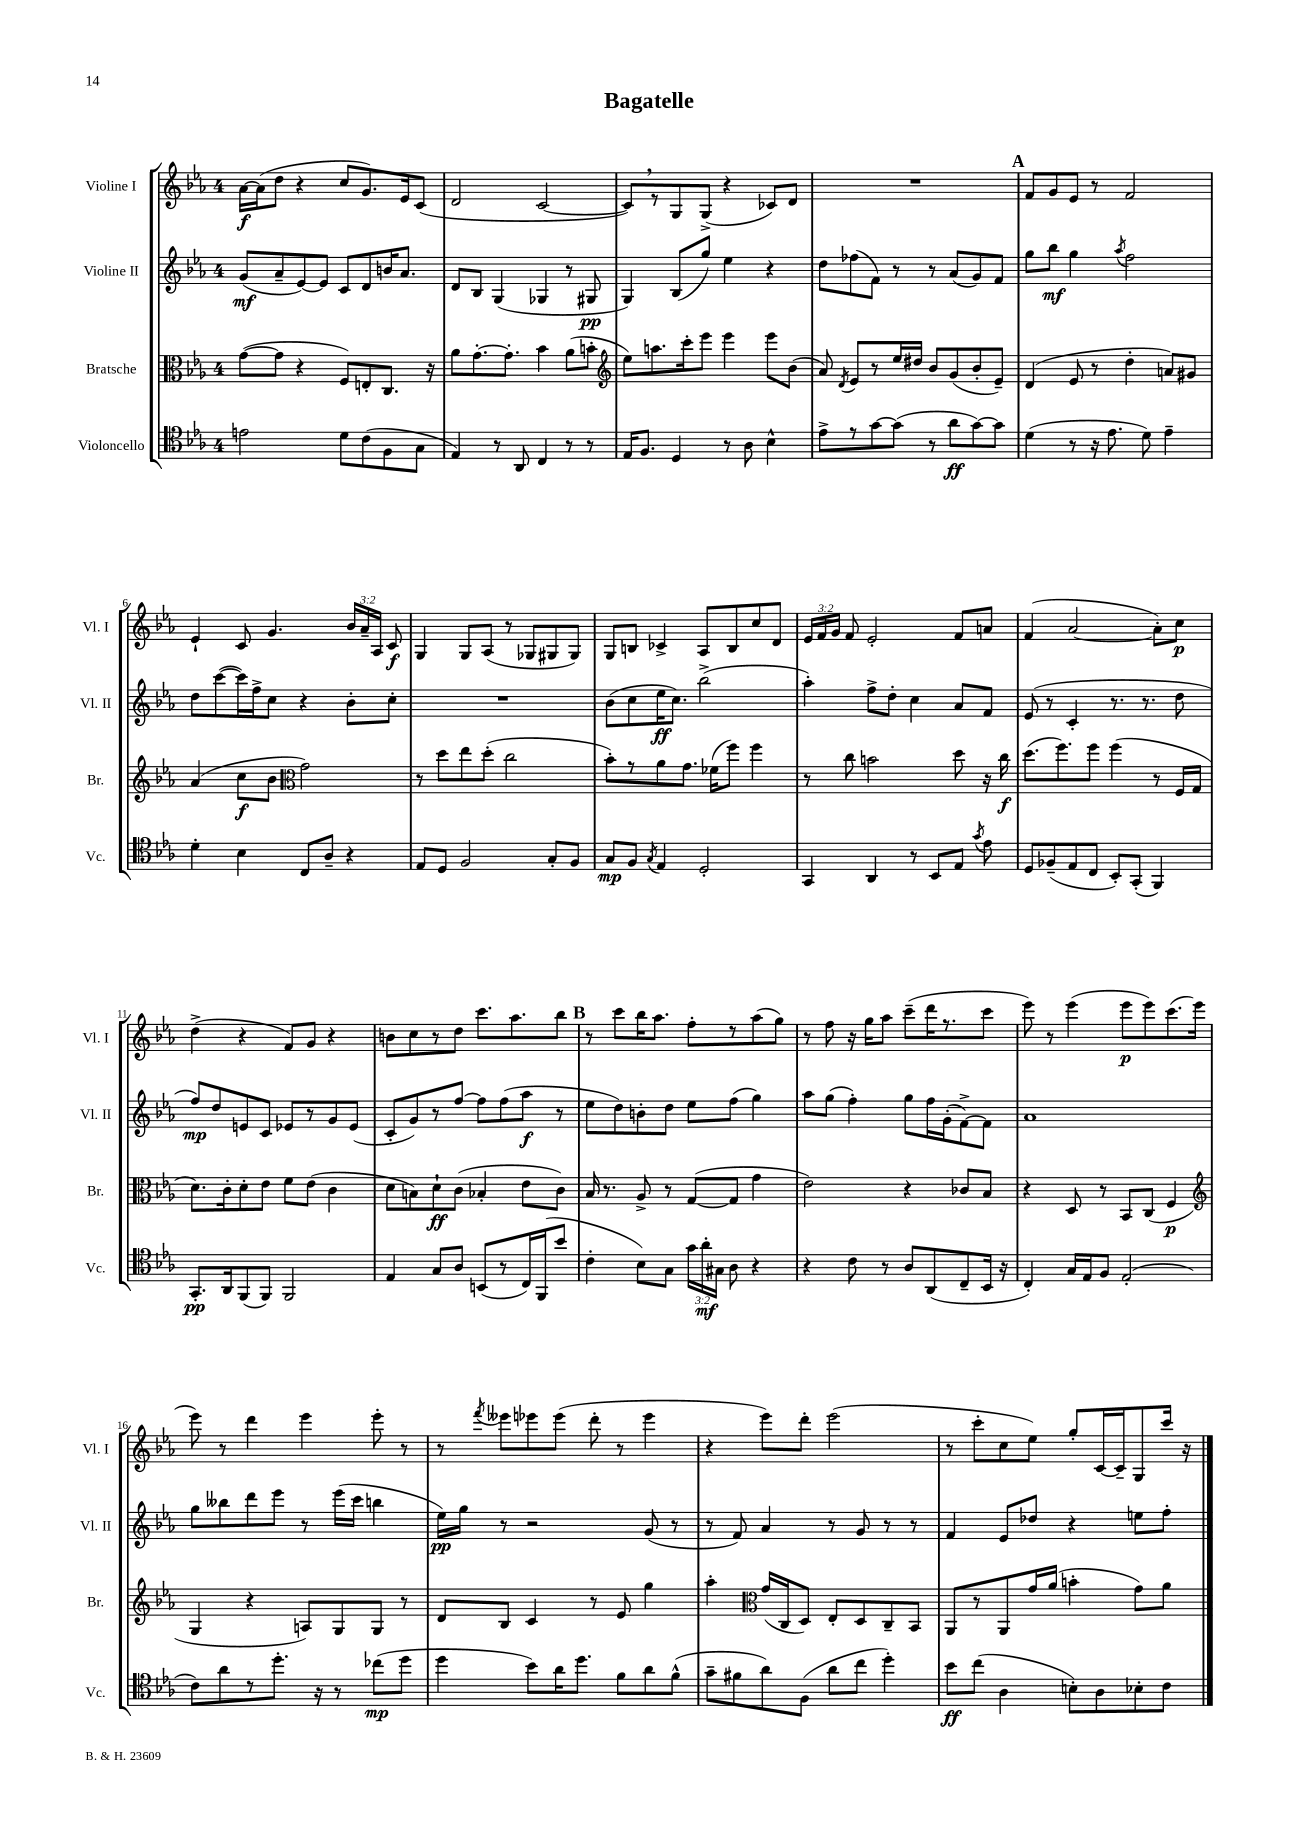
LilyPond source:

\header { title = "Bagatelle" }
<<
\new StaffGroup <<
\new Staff = "s0" \with { instrumentName = "Violine I" shortInstrumentName = "Vl. I" } {
    \clef treble \key ees \major \once \override Staff.TimeSignature.style = #'single-digit \time 4/4 \override Staff.TupletNumber.text = #tuplet-number::calc-fraction-text
    \autoBeamOff aes'16[~\f aes'16( d''8] r4 c''8[ g'8.) ees'16 c'8]( |
    d'2 c'2~ |
    c'8[) \breathe r8 g8 g8]->( r4 ces'8[) d'8] |
    R1 |
    \mark \markup { \bold "A" } f'8[ g'8 ees'8] r8 f'2 |
    ees'4-! c'8 g'4. \tuplet 3/2 { bes'16[ aes'16-- aes16] } c'8\f |
    g4 g8[ aes8]( r8 ges8[ gis8 gis8]) |
    g8[ b8] ces'4-> aes8[ b8 c''8 d'8] |
    \tuplet 3/2 { ees'16[ f'16 g'16] } f'8 ees'2-. f'8[ a'8] |
    f'4( aes'2~ aes'8[-.) c''8]\p |
    d''4->( r4 f'8[) g'8] r4 |
    b'8[ c''8 r8 d''8] c'''8.[ aes''8. bes''8] |
    \mark \markup { \bold "B" } r8 c'''8[ bes''16 aes''8.] f''8[-. r8 aes''8( g''8]) |
    r8 f''8 r16 g''16[ aes''8] c'''8[--( d'''16 r8. c'''8] |
    ees'''8) r8 ees'''4( ees'''8[\p ees'''8) c'''8.( ees'''16] |
    ees'''8) r8 d'''4 ees'''4 ees'''8-. r8 |
    r8 \acciaccatura { f'''8 } eeses'''8[ ees'''8 ees'''8]( d'''8-. r8 ees'''4 |
    r4 ees'''8[) d'''8]-. ees'''2( |
    r8 c'''8[-. c''8 ees''8]) g''8[-. c'16~ c'16-- g8 c'''16] r16 \bar "|." |
}
\new Staff = "s1" \with { instrumentName = "Violine II" shortInstrumentName = "Vl. II" } {
    \clef treble \key ees \major \once \override Staff.TimeSignature.style = #'single-digit \time 4/4
    \autoBeamOff g'8[\mf( aes'8-- ees'8~) ees'8] c'8[ d'8 b'16 aes'8.] |
    d'8[ bes8] g4( ges4 r8 gis8\pp |
    g4) bes8[( g''8]) ees''4 r4 |
    d''8[ fes''8( f'8]) r8 r8 aes'8[( g'8) f'8] |
    \mark \markup { \bold "A" } g''8[ bes''8]\mf g''4 \acciaccatura { aes''8 } f''2 |
    d''8[ c'''8~( c'''16) f''16-> c''8] r4 bes'8[-. c''8]-. |
    R1 |
    bes'8[( c''8 ees''16\ff c''8.]) bes''2->( |
    aes''4-.) f''8[-> d''8]-. c''4 aes'8[ f'8] |
    ees'8( r8 c'4-. r8. r8. d''8 |
    f''8[\mp) d''8 e'8 c'8] ees'8[ r8 g'8 ees'8]( |
    c'8[-. g'8) r8 f''8]~ f''8[ f''8( aes''8]\f r8 |
    \mark \markup { \bold "B" } ees''8[ d''8) b'8-. d''8] ees''8[ f''8]( g''4) |
    aes''8[ g''8]( f''4-.) g''8[ f''16 g'16-.( f'8~->) f'8] |
    aes'1 |
    g''8[ beses''8 d'''8 ees'''8] r8 ees'''16[( c'''16] b''4 |
    ees''16[\pp) g''16] r8 r2 g'8( r8 |
    r8 f'8) aes'4 r8 g'8 r8 r8 |
    f'4 ees'8[ des''8] r4 e''8[ f''8]-. \bar "|." |
}
\new Staff = "s2" \with { instrumentName = "Bratsche" shortInstrumentName = "Br." } {
    \clef alto \key ees \major \once \override Staff.TimeSignature.style = #'single-digit \time 4/4
    \autoBeamOff g'8[~( g'8] r4 f8[) e8-. c8.] r16 |
    aes'8[ g'8.~-. g'8.]-. bes'4 aes'8[( b'8]-. |
    \clef treble ees''8[) a''8. c'''16-. ees'''8] ees'''4 ees'''8[ bes'8]( |
    aes'8) \acciaccatura { d'8 } ees'8[ r8 ees''16 dis''16] bes'8[ g'8( bes'8-. ees'8]--) |
    \mark \markup { \bold "A" } d'4( ees'8 r8 d''4-. a'8[) gis'8] |
    aes'4( c''8[\f bes'8] \clef alto g'2) |
    r8 d''8[ ees''8 d''8]-.( c''2 |
    bes'8[-.) r8 aes'8 g'8.] fes'16[( f''8]) f''4 |
    r8 c''8 b'2 d''8 r16 c''16\f |
    d''8.[( f''8.) f''8] f''4( r8 f16[ g16] |
    d'8.[) c'16-. d'8-. ees'8] f'8[ ees'8]( c'4 |
    d'8[ b8) d'8-!\ff c'8]( bes4-. ees'8[ c'8]) |
    \mark \markup { \bold "B" } bes16 r8. aes8-> r8 g8[~( g8] g'4 |
    ees'2) r4 ces'8[ bes8] |
    r4 d8 r8 bes,8[ c8]( f4\p |
    \clef treble g4 r4 a8[) g8 g8] r8 |
    d'8[ bes8] c'4 r8 ees'8 g''4 |
    aes''4-. \clef alto g'16[( c16 d8]) ees8[-. d8 c8-- bes,8] |
    aes,8[ r8 aes,8 g'16 aes'16]( b'4-. g'8[) aes'8] \bar "|." |
}
\new Staff = "s3" \with { instrumentName = "Violoncello" shortInstrumentName = "Vc." } {
    \clef tenor \key ees \major \once \override Staff.TimeSignature.style = #'single-digit \time 4/4 \override Staff.TupletNumber.text = #tuplet-number::calc-fraction-text
    \autoBeamOff e'2 d'8[ c'8( f8 g8] |
    ees4) r8 aes,8 c4 r8 r8 |
    ees16[ f8.] d4 r8 aes8 bes4-^ |
    ees'8[-> r8 g'8~ g'8]( r8 aes'8[\ff g'8~) g'8] |
    \mark \markup { \bold "A" } d'4( r8 r16 ees'8. d'8) ees'4-- |
    d'4-. bes4 c8[ aes8]-- r4 |
    ees8[ d8] f2 g8[-. f8] |
    g8[\mp f8] \acciaccatura { g8 } ees4 d2-. |
    g,4 aes,4 r8 bes,8[ ees8] \acciaccatura { g'8 } ees'8 |
    d8[ fes8--( ees8 c8] bes,8[-.) g,8]-.( f,4) |
    g,8.[-.\pp aes,16 f,8( f,8]) f,2 |
    ees4 g8[ aes8] b,8[( r8 c16) f,16( bes'8] |
    \mark \markup { \bold "B" } c'4-. bes8[) g8] \tuplet 3/2 { g'16[ aes'16-.\mf gis16] } aes8 r4 |
    r4 c'8 r8 aes8[ aes,8( c8-- bes,16] r16 |
    c4-.) g16[ ees16 f8] ees2-.( |
    c'8[) aes'8 r8 d''8.]-. r16 r8 ces''8[\mp( d''8] |
    d''4 bes'8[) aes'16 d''8.] f'8[ aes'8 f'8]-^( |
    g'8[-- fis'8 aes'8) f8]( aes'8[ c''8] d''4-.) |
    bes'8[\ff c''8]( aes4 b8[-.) aes8 bes8-. c'8] \bar "|." |
}
>>
>>
